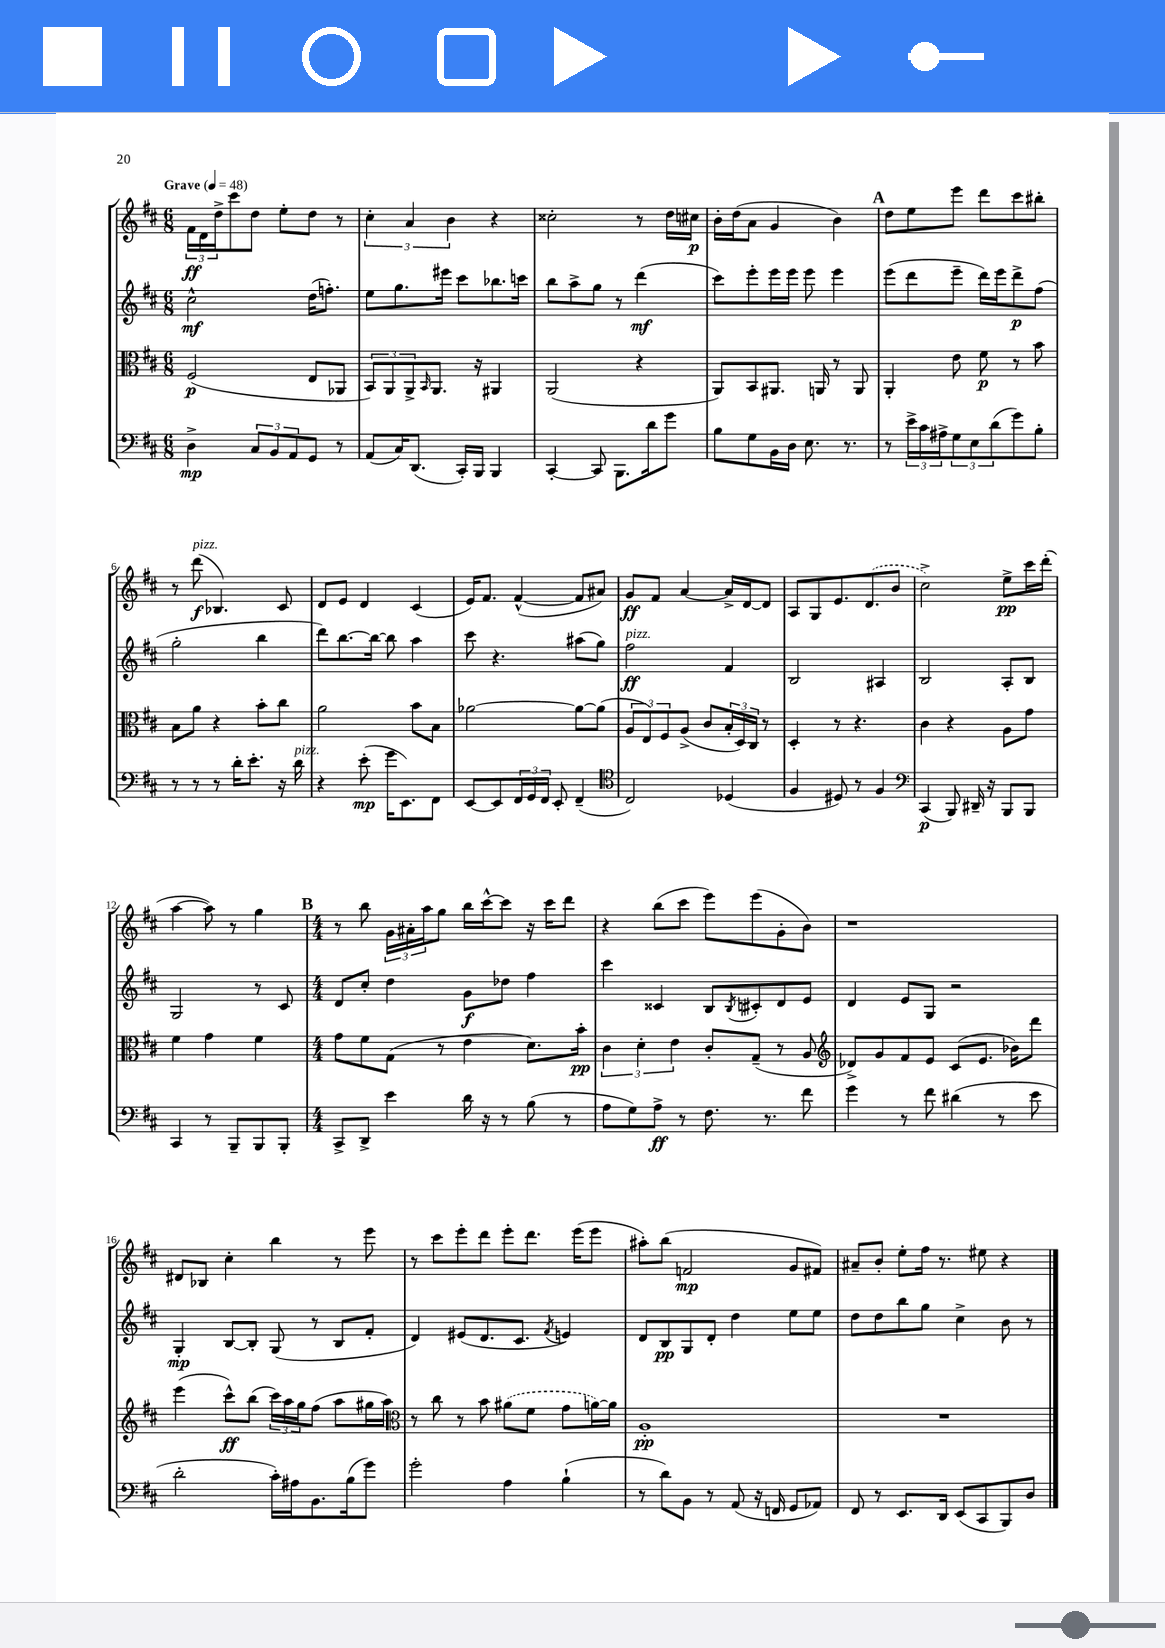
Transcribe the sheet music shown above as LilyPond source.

<<
\new StaffGroup <<
\new Staff = "s0" {
    \clef treble \key d \major \numericTimeSignature \time 6/8 \tempo "Grave" 4 = 48
    \tuplet 3/2 { fis'16\ff d'16 d''16-> } cis'''8 d''8 e''8-. d''8 r8 |
    \tuplet 3/2 { cis''4-. a'4 b'4 } r4 |
    cisis''2-. r8 d''16 cis''16\p |
    b'16-. d''16( a'8 g'4 b'4) |
    \mark \markup { \bold "A" } d''8 e''8 e'''8 d'''8 cis'''8 bis''8-. |
    r8 d'''8\f^\markup { \italic "pizz." }( bes4.) cis'8 |
    d'8 e'8 d'4 cis'4( |
    e'16) fis'8. fis'4~-^( fis'8 ais'8) |
    g'8\ff fis'8 a'4~ a'16-> d'16~ d'8 |
    a8 g8 e'8. \once \slurDashed d'8.( b'8 |
    cis''2->) e''8->\pp cis'''16 d'''16-.( |
    a''4~ a''8) r8 g''4 |
    \mark \markup { \bold "B" } \numericTimeSignature \time 4/4 r8 b''8 \tuplet 3/2 { g'16 ais'16-. a''16 } g''8 b''16 cis'''16~-^ cis'''8 r16 cis'''16 d'''8 |
    r4 b''8( cis'''8 e'''8) e'''8( g'8-. b'8) |
    r1 |
    dis'8 bes8 cis''4-. b''4 r8 e'''8 |
    r8 cis'''8 e'''8-. d'''8 e'''8-. d'''8. e'''16( e'''8 |
    ais''8-.) b''8( f'2\mp g'8 fis'8) |
    ais'8-- b'8-. e''8-. fis''16 r8. eis''8 r4 \bar "|." |
}
\new Staff = "s1" {
    \clef treble \key d \major \numericTimeSignature \time 6/8
    cis''2-^\mf d''16( f''8.-.) |
    e''8 g''8. eis'''16 cis'''8 bes''8. c'''16 |
    b''8 a''8-> g''8 r8 d'''4\mf( |
    cis'''8) e'''8-. e'''16 e'''16 e'''8 e'''4 |
    \mark \markup { \bold "A" } e'''8( d'''8 e'''8-- d'''16) e'''16 d'''8->\p fis''8( |
    g''2-. b''4 |
    d'''8) b''8.~ b''16~ b''8 a''4 |
    cis'''8 r4. ais''8( g''8) |
    fis''2\ff^\markup { \italic "pizz." } fis'4 |
    b2 ais4 |
    b2 a8-. b8 |
    g2 r8 cis'8 |
    \mark \markup { \bold "B" } \numericTimeSignature \time 4/4 d'8 cis''8-. d''4 g'8\f des''8 fis''4 |
    cis'''4 cisis'4 b8 \acciaccatura { b8 } cis'8-. d'8 e'8 |
    d'4 e'8 g8 r2 |
    g4-.\mp b8~ b8-. g8( r8 b8 fis'8-. |
    d'4) eis'8( d'8. cis'8. \acciaccatura { fis'8 } e'4) |
    d'8 b8\pp g8 d'8-. d''4 e''8 e''8 |
    d''8 d''8 b''8 g''8 cis''4-> b'8 r8 \bar "|." |
}
\new Staff = "s2" {
    \clef alto \key d \major \numericTimeSignature \time 6/8
    fis2\p( e8 aes,8 |
    \tuplet 3/2 { b,8) a,8 a,8-> } \grace { b,16 } a,8. r16 ais,4 |
    a,2( r4 |
    a,8) b,8 ais,8. a,16 r8 a,8 |
    \mark \markup { \bold "A" } a,4-. e'8 fis'8\p r8 b'8 |
    b8 a'8 r4 b'8-. cis''8 |
    a'2 b'8 b8 |
    aes'2~ aes'8~ aes'8( |
    \tuplet 3/2 { a8 e8) fis8 } a8->( cis'8 \tuplet 3/2 { b16-. d16) cis16 } r8 |
    d4-. r8 r4. |
    cis'4 r4 a8 g'8 |
    fis'4 g'4 fis'4 |
    \mark \markup { \bold "B" } \numericTimeSignature \time 4/4 g'8 fis'8 g8( r8 e'4 d'8.) b'16-.\pp |
    \tuplet 3/2 { cis'4 d'4-. e'4 } cis'8-. g8--( r8 a8 |
    \clef treble des'8->) g'8 fis'8 e'8 cis'8( e'8. bes'16) d'''8 |
    e'''4( cis'''8-^\ff) b''8( \tuplet 3/2 { cis'''16) a''16 g''16 } fis''8( a''8 gis''16 a''16) |
    \clef alto r8 cis''8 r8 b'8 \once \slurDashed ais'8( fis'8 g'8 a'16~) a'16 |
    a1-.\pp |
    R1 \bar "|." |
}
\new Staff = "s3" {
    \clef bass \key d \major \numericTimeSignature \time 6/8
    d4->\mp \tuplet 3/2 { cis8 b,8 a,8 } g,8 r8 |
    a,8( cis16) d,8.( cis,16-.) b,,16 b,,4 |
    cis,4~-. cis,8 b,,8. d'16 g'8 |
    b8 g8 b,16 d16 e8. r8. |
    \mark \markup { \bold "A" } r8 \tuplet 3/2 { e'16-> cis'16 ais16-> } \tuplet 3/2 { g8 e8 d'8( } g'8) b8-. |
    r8 r8 r8 d'16-. e'8.-. r16 d'16^\markup { \italic "pizz." } |
    r4 e'8-.\mp( g'16 e,8.) fis,8 |
    e,8~ e,8 \tuplet 3/2 { fis,16 g,16 fis,16 } e,8-. fis,4--( |
    \clef tenor cis2) des4( |
    fis4 dis8) r8 fis4 |
    \clef bass cis,4\p( b,,8) dis,16-- r16 b,,8 b,,8 |
    cis,4 r8 b,,8-- b,,8 b,,8-. |
    \mark \markup { \bold "B" } \numericTimeSignature \time 4/4 cis,8-> d,8-> e'4 d'16 r16 r8 b8( r8 |
    a8 g8) a8->\ff r8 fis8. r8. fis'8 |
    g'4 r8 fis'8 dis'4( r8 e'8 |
    d'2-. cis'16-.) ais16 b,8. b16( g'8) |
    g'2-. a4 b4-!( |
    r8 d'8) b,8 r8 a,8( r16 f,16 g,8 aes,8) |
    fis,8 r8 e,8. d,16 e,8( cis,8 b,,8) d8 \bar "|." |
}
>>
>>
